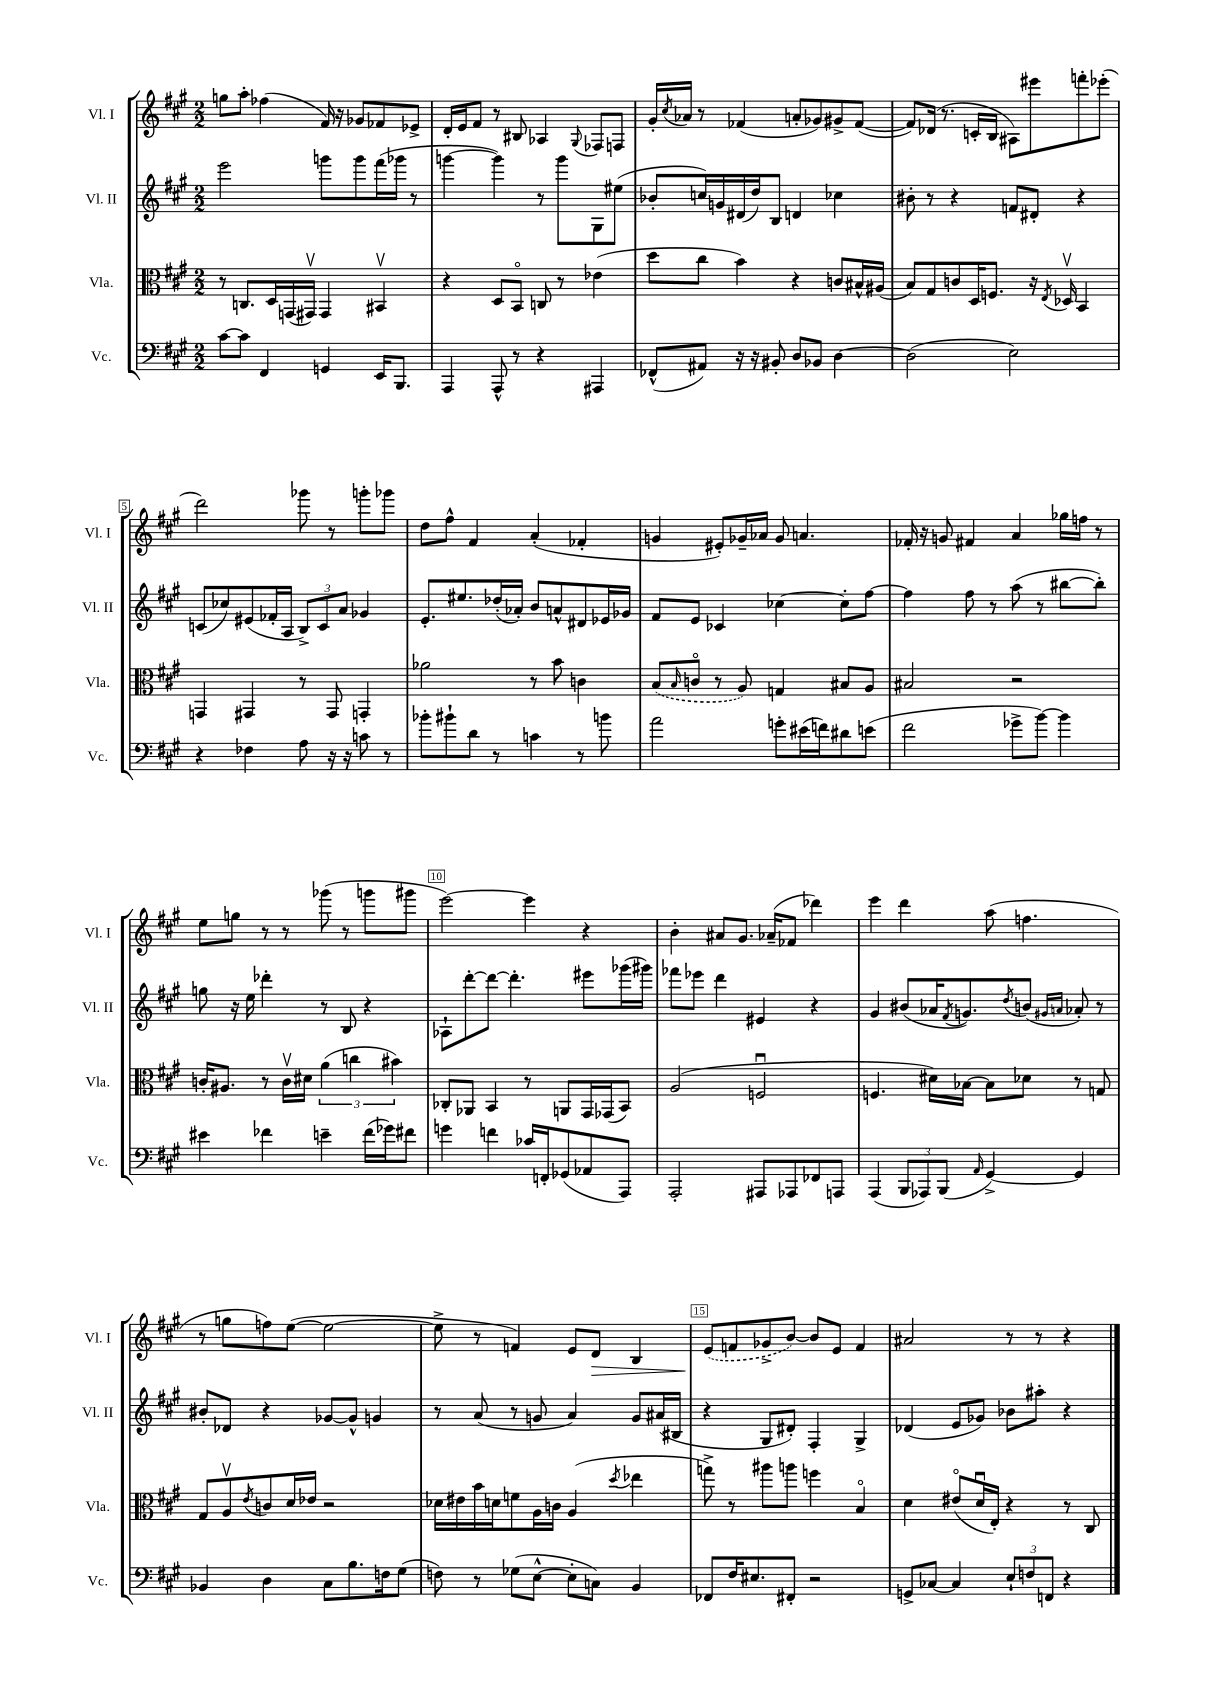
<<
\new StaffGroup <<
\new Staff = "s0" \with { instrumentName = "Vl. I" shortInstrumentName = "Vl. I" } {
    \clef treble \key a \major \numericTimeSignature \time 2/2
    g''8 a''8-. fes''4( fis'16) r16 ges'8 fes'8 ees'8-> |
    d'16-. e'16 fis'8 r8 bis8 aes4 \appoggiatura { gis8 } fes8 f8 |
    gis'16-. \acciaccatura { cis''8 } aes'16 r8 fes'4( a'8-. ges'8) gis'8-> fes'8~( |
    fes'8) des'16( r8. c'16-. b16 ais8) eis'''8 f'''8-. ees'''8-.( |
    d'''2) ges'''8 r8 g'''8-. ges'''8 |
    d''8 fis''8-^ fis'4 a'4-.( fes'4-. |
    g'4 eis'8-.) ges'16-- aes'16 ges'8 a'4. |
    fes'16-. r16 g'8 fis'4 a'4 ges''16 f''16 r8 |
    e''8 g''8 r8 r8 ges'''8( r8 g'''8 gis'''8 |
    e'''2~) e'''4 r4 |
    b'4-. ais'8 gis'8. aes'16--( fes'8 des'''4) |
    e'''4 d'''4 a''8( f''4. |
    r8 g''8 f''8) e''8~( e''2~ |
    e''8-> r8 f'4) e'8 d'8\> b4 |
    \once \slurDashed e'8\!( f'8 ges'8-> b'8~) b'8 e'8 f'4 |
    ais'2 r8 r8 r4 \bar "|." |
}
\new Staff = "s1" \with { instrumentName = "Vl. II" shortInstrumentName = "Vl. II" } {
    \clef treble \key a \major \numericTimeSignature \time 2/2
    e'''2 g'''8 g'''8 fis'''16( ges'''16 r8 |
    g'''4~ g'''4) r8 g'''8 gis8 eis''8( |
    bes'8-. c''16) g'16 dis'16( d''16) b8 d'4 ces''4 |
    bis'8-. r8 r4 f'8 dis'8-. r4 |
    c'8( ces''8) eis'8( fes'16-. a16 \tuplet 3/2 { b8->) c'8 a'8 } ges'4 |
    e'8.-. eis''8. des''16-.( aes'16-.) b'8 a'8-^ dis'8 ees'16 ges'16 |
    fis'8 e'8 ces'4 ces''4~ ces''8-. fis''8~ |
    fis''4 fis''8 r8 a''8( r8 bis''8~ bis''8-.) |
    g''8 r16 e''16 des'''4-. r8 b8 r4 |
    aes8-! d'''8~-. d'''8~ d'''4.-. eis'''8 ges'''16( gis'''16) |
    fes'''8 ees'''8 d'''4 eis'4 r4 |
    gis'4 bis'8( aes'16 \acciaccatura { fis'8 } g'8.) \acciaccatura { d''8 } b'8( \grace { gis'16 a'16 } aes'8-.) r8 |
    bis'8-. des'8 r4 ges'8~ ges'8-^ g'4 |
    r8 a'8( r8 g'8 a'4) g'8 ais'16( bis16 |
    r4 gis8 dis'8-.) fis4-. gis4-> |
    des'4( e'8 ges'8) bes'8 ais''8-. r4 \bar "|." |
}
\new Staff = "s2" \with { instrumentName = "Vla." shortInstrumentName = "Vla." } {
    \clef alto \key a \major \numericTimeSignature \time 2/2
    r8 c8. d16 g,16( gis,16\upbow) gis,4 bis,4\upbow |
    r4 d8 b,8\flageolet c8 r8 ees'4( |
    d''8 cis''8 b'4) r4 c'8 bis16-^ ais16( |
    b8) gis8 c'8 d16 f8. r16 \acciaccatura { e8 } des16\upbow b,4 |
    g,4 gis,4 r8 gis,8 g,4-. |
    aes'2 r8 b'8 c'4 |
    \once \slurDashed b8( \grace { b16 } c'8\flageolet r8 a8) g4 bis8 a8 |
    bis2 r2 |
    c'16-. ais8. r8 c'16\upbow dis'16 \tuplet 3/2 { a'4( c''4 bis'4) } |
    ces8-. aes,8 b,4 r8 a,8 gis,16 ges,16( b,8) |
    a2( f2\downbow |
    f4. dis'16) bes16~ bes8 des'8 r8 g8 |
    gis8 a8\upbow \acciaccatura { e'8 } c'8 d'16 ees'16 r2 |
    des'16 eis'16 b'16 d'16 f'8 a16 c'16 a4( \acciaccatura { d''8 } ees''4 |
    g''8->) r8 ais''8 a''8 f''4 b4\flageolet |
    d'4 eis'8\flageolet( d'16\downbow e16-.) r4 r8 cis8 \bar "|." |
}
\new Staff = "s3" \with { instrumentName = "Vc." shortInstrumentName = "Vc." } {
    \clef bass \key a \major \numericTimeSignature \time 2/2
    cis'8~ cis'8 fis,4 g,4 e,16 b,,8. |
    a,,4 a,,8-^ r8 r4 ais,,4 |
    fes,8-^( ais,8) r16 r16 bis,8-. d8 bes,8 d4~ |
    d2( e2) |
    r4 fes4 a8 r16 r16 c'8 r8 |
    bes'8-. bis'8-! d'8 r8 c'4 r8 b'8 |
    a'2 g'8-. eis'16( f'16) dis'8 e'8( |
    fis'2 ges'8-> b'8~) b'4 |
    eis'4 fes'4 e'4-- fes'16( ges'16) fis'8 |
    g'4 f'4 ces'16 f,16-. ges,8( aes,8 a,,8) |
    a,,2-. ais,,8 aes,,8 fes,8 a,,8 |
    a,,4( \tuplet 3/2 { b,,8 aes,,8) b,,8( } \grace { a,16 } gis,4~->) gis,4 |
    bes,4 d4 cis8 b8. f16 gis8( |
    f8) r8 ges8( e8~-^ e8-. c8) b,4 |
    fes,8 fis16 eis8. fis,8-. r2 |
    g,8-> ces8~ ces4 \tuplet 3/2 { e8-! f8 f,8 } r4 \bar "|." |
}
>>
>>
\layout { \context { \Score \override BarNumber.break-visibility = ##(#f #t #t) barNumberVisibility = #(every-nth-bar-number-visible 5) \override BarNumber.stencil = #(make-stencil-boxer 0.1 0.3 ly:text-interface::print) } }
